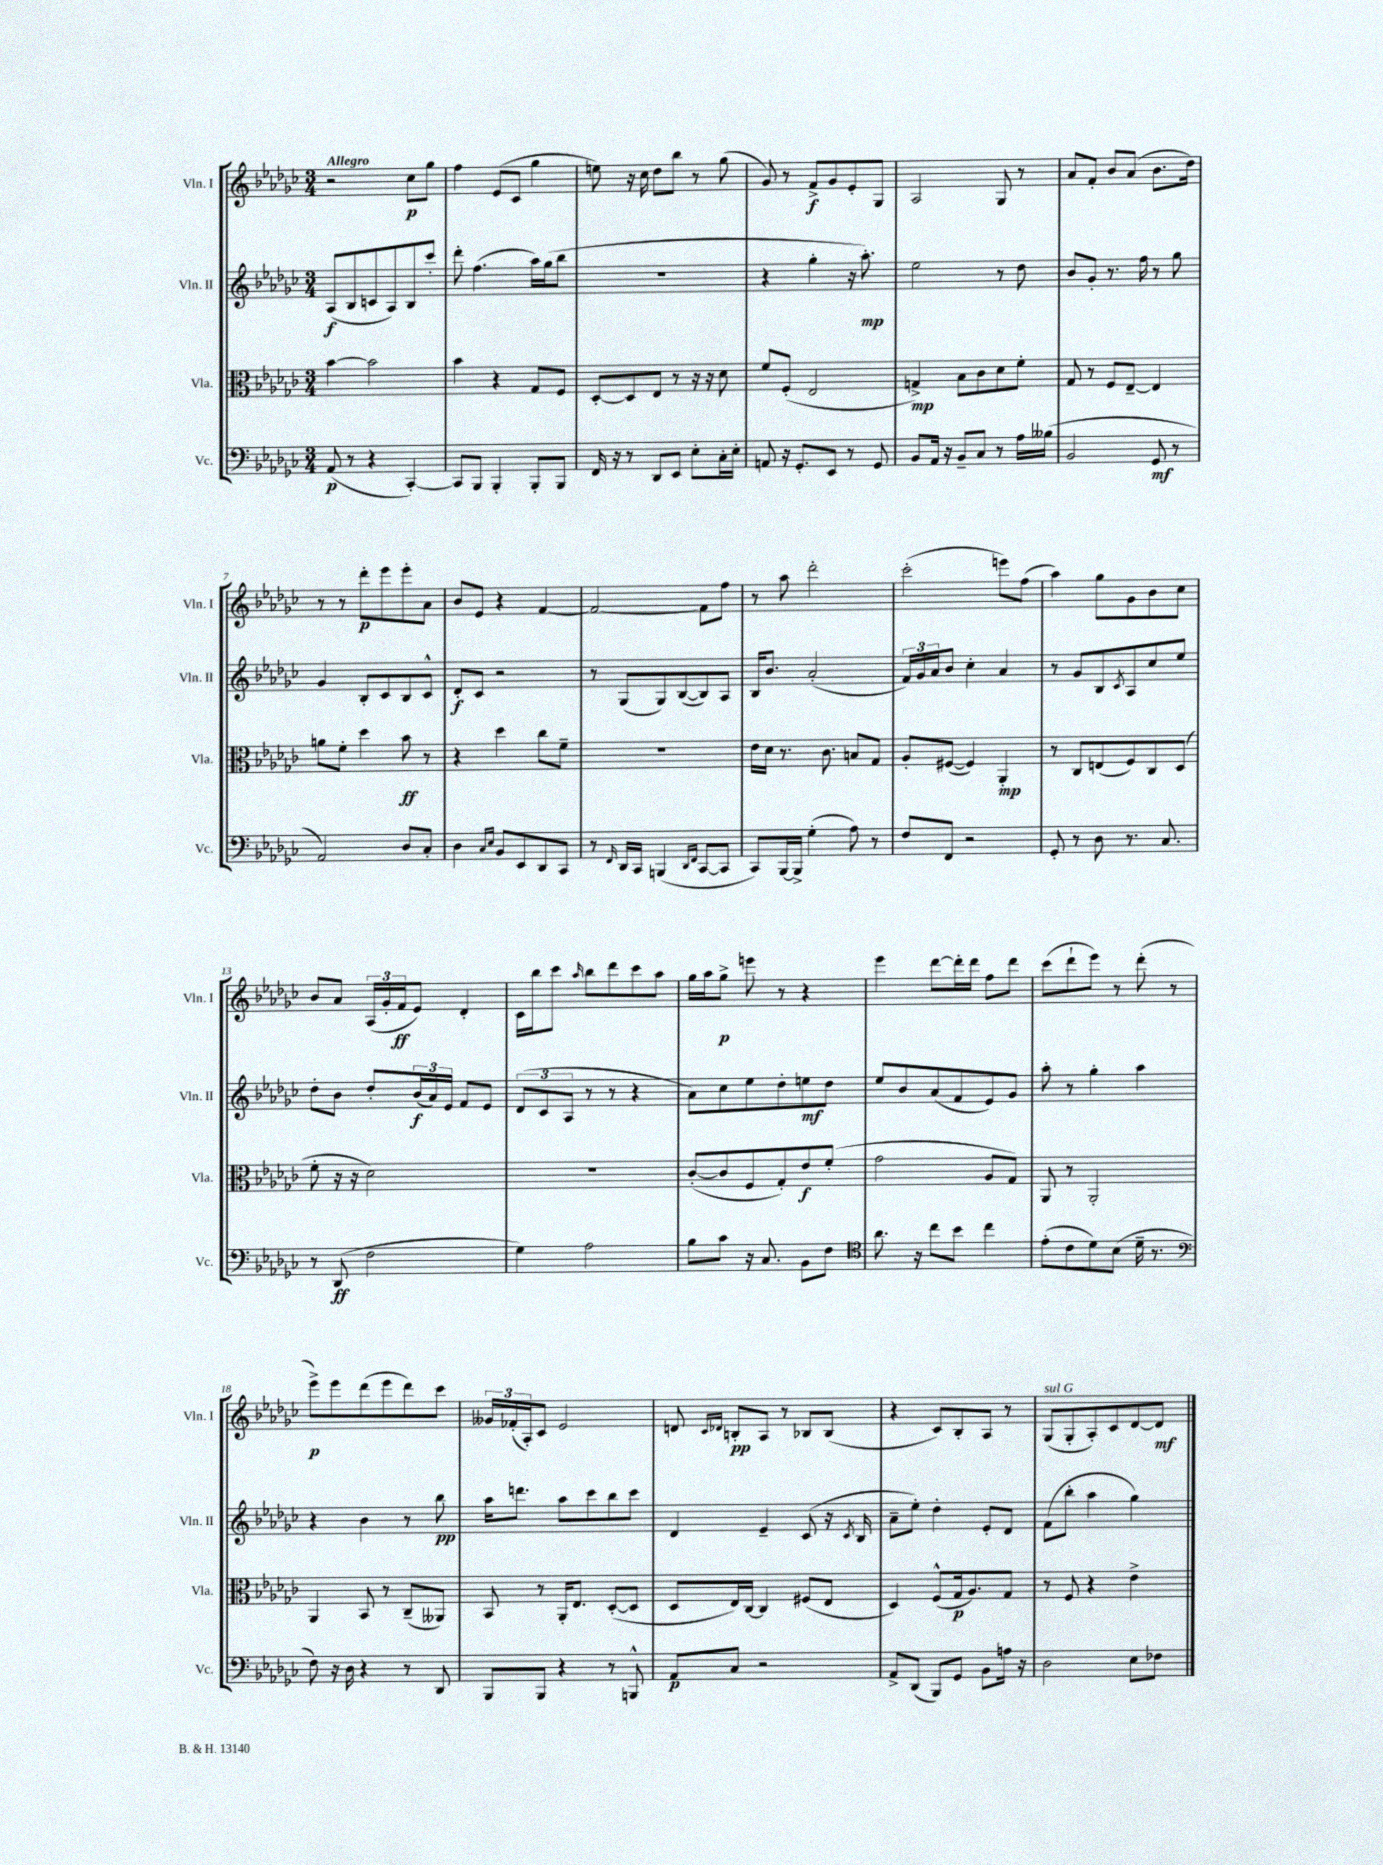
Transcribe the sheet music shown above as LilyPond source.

<<
\new StaffGroup <<
\new Staff = "s0" \with { instrumentName = "Vln. I" shortInstrumentName = "Vln. I" } {
    \clef treble \key ges \major \numericTimeSignature \time 3/4 \tempo "Allegro"
    r2 ces''8\p ges''8 |
    f''4 ees'8( ces'8 ges''4 |
    e''8) r16 ces''16 des''8 bes''8 r8 ges''8( |
    ges'8) r8 f'8->\f ges'8 ees'8-. ges8 |
    aes2 ges8 r8 |
    aes'8 f'8-. bes'8 aes'8( bes'8. des''16) |
    r8 r8 des'''8-.\p ees'''8 ees'''8-. aes'8 |
    bes'8 ees'8 r4 f'4~ |
    f'2~ f'8 f''8 |
    r8 aes''8 des'''2-. |
    ces'''2-.( e'''8) f''8( |
    aes''4) ges''8 ges'8 bes'8 ces''8 |
    bes'8 aes'8 \tuplet 3/2 { aes16( ges'16-. f'16\ff } ees'8) des'4-. |
    ces'16 bes''16 ces'''8 \grace { aes''16 } bes''8 des'''8 ces'''8 aes''8 |
    ges''16 aes''16 ges''8->\p e'''8 r8 r4 |
    ees'''4 des'''8~ des'''16-. des'''16 f''8 des'''8 |
    ces'''8( des'''8-! ees'''8) r8 des'''8-.( r8 |
    ees'''8->\p) ees'''8 des'''8( ees'''8 des'''8) ces'''8 |
    \tuplet 3/2 { geses'16 fes'16-.( aes16-.) } ces'8 ees'2 |
    d'8 \grace { ces'16 des'16 } b8-.\pp aes8 r8 bes8 bes8( |
    r4 ces'8) bes8-. aes8 r8 |
    ges8^\markup { \italic "sul G" }( ges8-. aes8-.) ces'8 des'8~ des'8\mf \bar "|." |
}
\new Staff = "s1" \with { instrumentName = "Vln. II" shortInstrumentName = "Vln. II" } {
    \clef treble \key ges \major \numericTimeSignature \time 3/4
    aes8\f( bes8 c'8 aes8) bes8 ces'''8-. |
    des'''8-. f''4.( aes''16) ges''16( bes''8 |
    R2. |
    r4 ges''4-. r16 aes''8.-.\mp) |
    ees''2 r8 des''8 |
    bes'8 ges'8-. r8. f''16 r8 ges''8 |
    ges'4 bes8-. ces'8 bes8 ces'8-^ |
    des'8-.\f ces'8 r2 |
    r8 ges8( ges8) bes8~( bes8) aes8 |
    bes16 bes'8. aes'2-.( |
    \tuplet 3/2 { f'16) ges'16 aes'16 } bes'8 ces''4-. aes'4 |
    r8 ges'8 bes8 \acciaccatura { ces'8 } aes8 ces''8 ees''8 |
    des''8-. bes'8 des''8-. \tuplet 3/2 { bes'16\f( aes'16) ees'16 } f'8 ees'8 |
    \tuplet 3/2 { des'8( ces'8 aes8 } r8 r8 r4 |
    aes'8) ces''8 ees''8 des''8-. e''8\mf des''8 |
    ees''8 bes'8 aes'8( f'8 ees'8) ges'8 |
    aes''8-. r8 ges''4-. aes''4 |
    r4 bes'4 r8 bes''8\pp |
    aes''16 d'''8. aes''8 ces'''8 bes''8 ces'''8 |
    des'4 ees'4-- ces'8( r16 \acciaccatura { ces'8 } bes16 |
    aes'8-- ees''8-.) des''4-. ees'8-. des'8 |
    f'8( bes''8-. aes''4 ges''4) \bar "|." |
}
\new Staff = "s2" \with { instrumentName = "Vla." shortInstrumentName = "Vla." } {
    \clef alto \key ges \major \numericTimeSignature \time 3/4
    bes'4~ bes'2 |
    bes'4 r4 ges8 f8 |
    des8~-. des8 ees8 r8 r16 r16 des'8 |
    f'8 f8-.( ees2 |
    g4->\mp) bes8 ces'8 des'8 f'8-. |
    ges8 r8 f8 ees8~-- ees4 |
    a'8 f'8-. des''4 bes'8\ff r8 |
    r4 des''4 ces''8 f'8-- |
    R2. |
    ees'16 des'16 r8. ces'8. b8 ges8 |
    aes8-. fis8~( fis4) aes,4-.\mp |
    r8 ces8 e8( f8) ces8 des8( |
    f'8-. r16 r16 des'2) |
    R2. |
    ces'8~-.( ces'8 f8 ges8-.) ees'8\f f'8-.( |
    ges'2 aes8 ges8) |
    aes,8 r8 aes,2-. |
    aes,4 bes,8 r8 ces8--( aeses,8) |
    bes,8 r8 aes,16-. ees8. des8~-.( des8 |
    des8 ees16) ces16~ ces4 fis8( ees8 |
    des4) f8-^( ges16\p aes8.) ges8 |
    r8 f8 r4 ees'4-> \bar "|." |
}
\new Staff = "s3" \with { instrumentName = "Vc." shortInstrumentName = "Vc." } {
    \clef bass \key ges \major \numericTimeSignature \time 3/4
    aes,8\p( r8 r4 ces,4~-.) |
    ces,8 bes,,8 bes,,4-. bes,,8-. bes,,8 |
    f,16 r16 r8 des,8 ees,8 ees8-. ces16-. ees16-. |
    a,8 r16 ges,8.-. ees,8 r8 ges,8 |
    bes,8 aes,16 r16 bes,8-- ces8 r8 aes16 beses16( |
    bes,2 ges,8\mf r8 |
    aes,2) des8 ces8-. |
    des4 \grace { ces16 ees16 } bes,8 ees,8 des,8 ces,8 |
    r8 \grace { f,16 } des,16 ces,16 b,,4( \grace { des,16 f,16 } ces,8~ ces,8 |
    ces,8) bes,,16~ bes,,16-> ges4-.( aes8) r8 |
    f8 f,8 r2 |
    ges,8-. r8 des8 r8. ces8. |
    r8 des,8\ff( f2 |
    ges4) aes2 |
    bes8 ces'8 r16 ces8. bes,8 f8 |
    \clef tenor aes'8. r16 ces''8 bes'8 ces''4 |
    ees'8-.( ces'8 des'8) bes8( des'16-- r8. |
    \clef bass f8) r16 des16 r4 r8 des,8 |
    bes,,8 bes,,8 r4 r8 b,,8-^ |
    aes,8\p ces8 r2 |
    aes,8-> des,8( bes,,8) ges,8 bes,8 a16 r16 |
    des2 ees8 fes8 \bar "|." |
}
>>
>>
